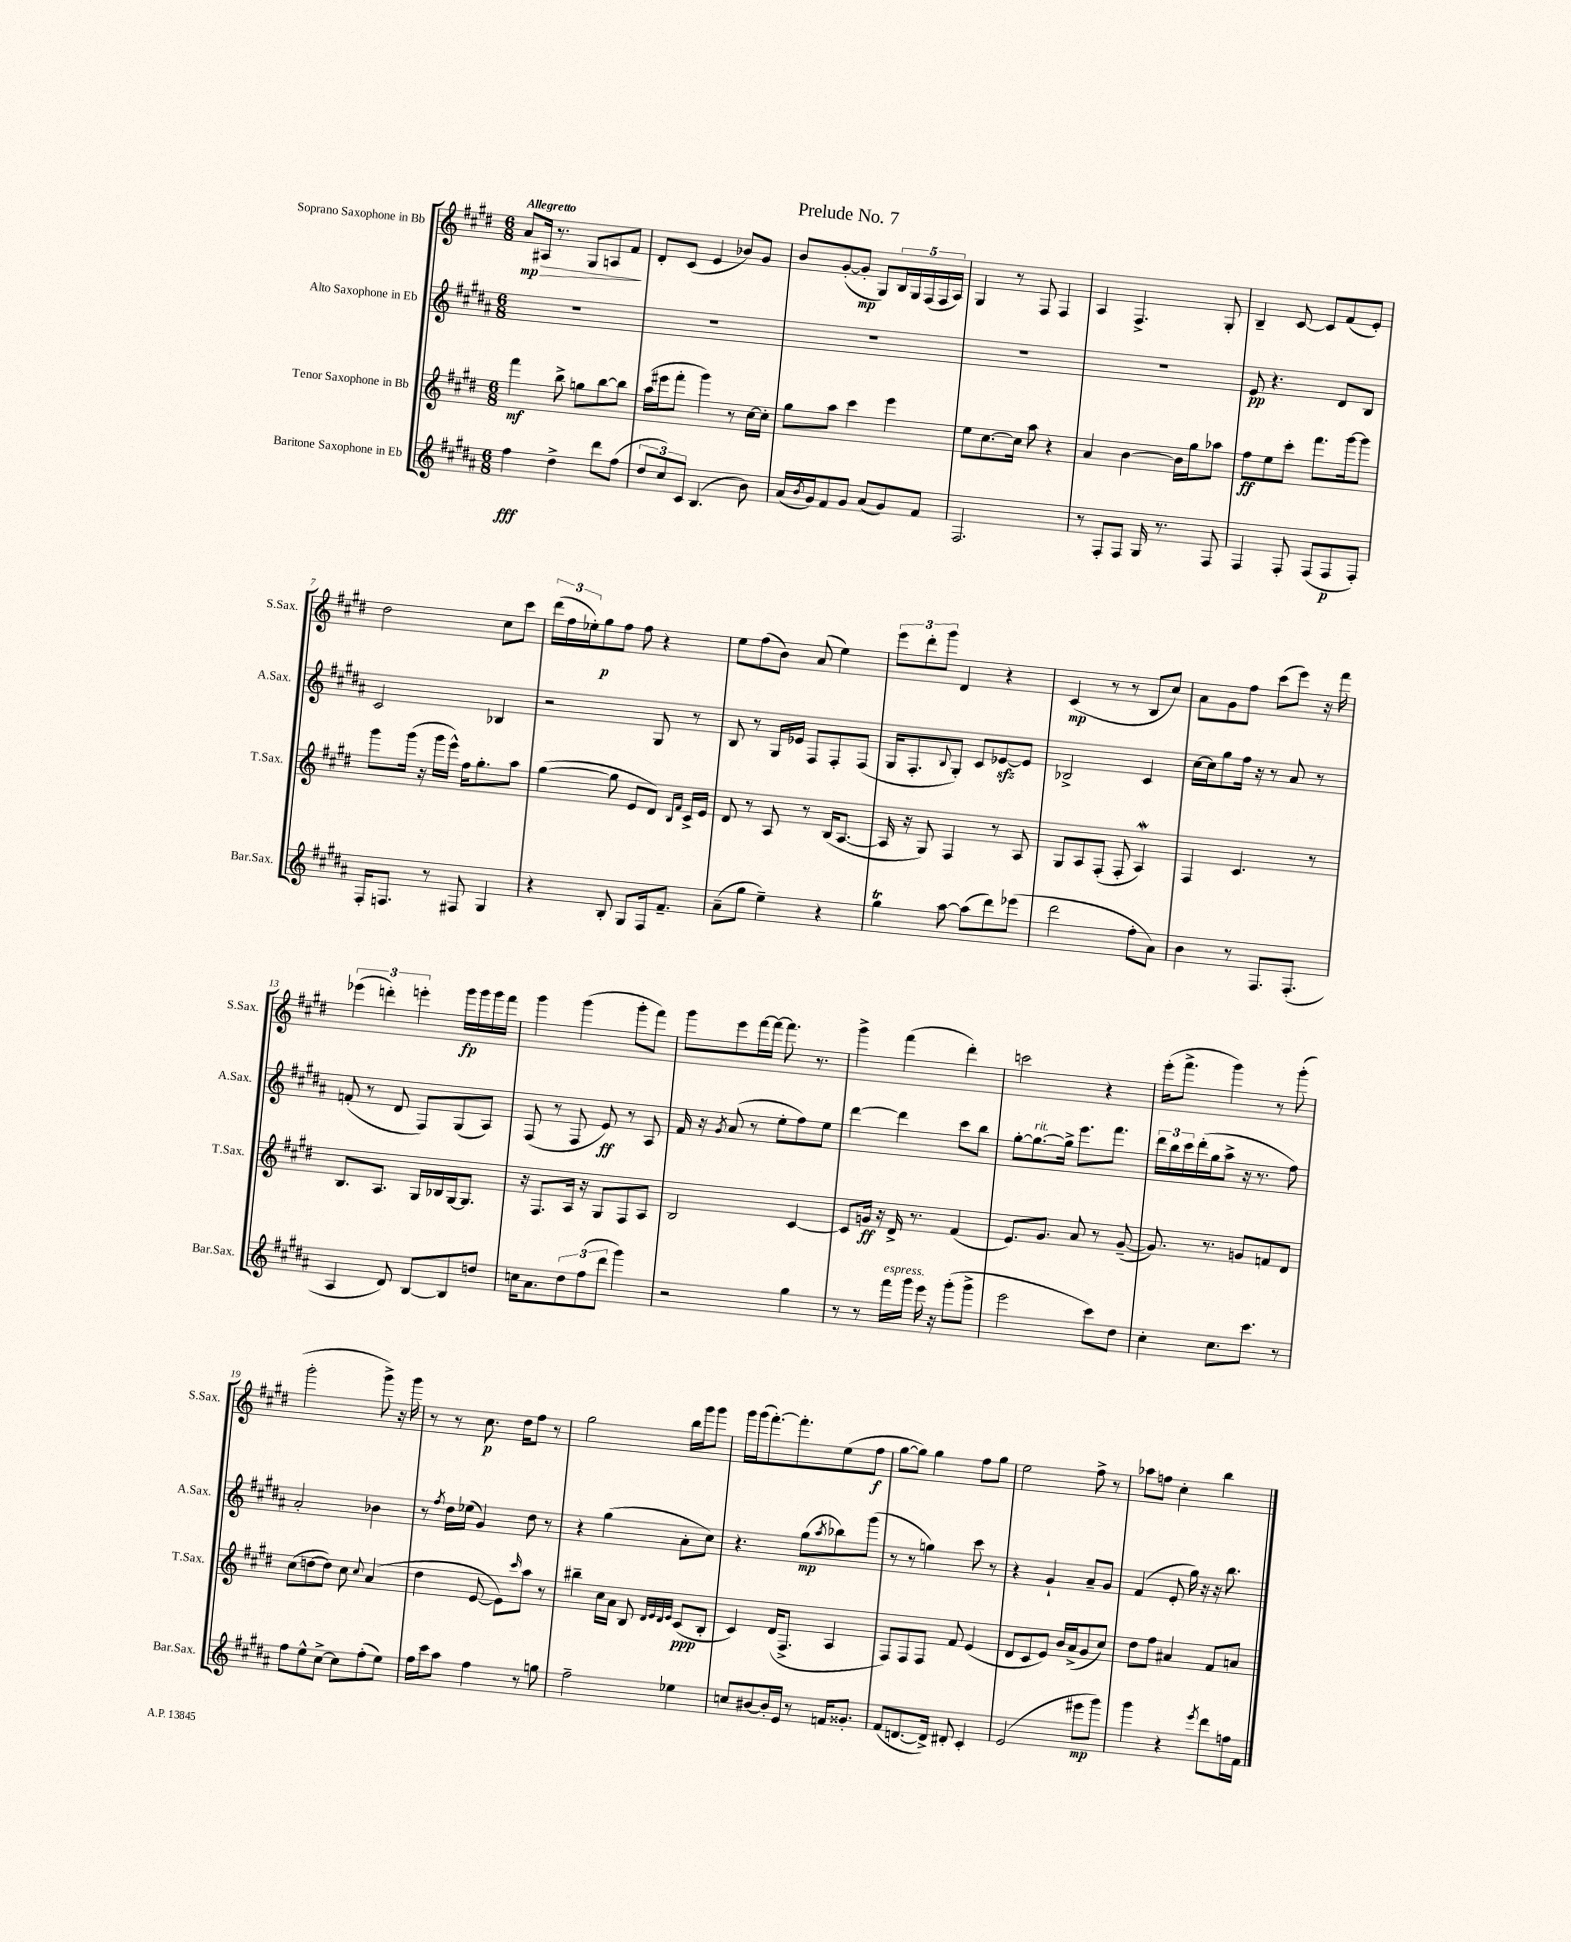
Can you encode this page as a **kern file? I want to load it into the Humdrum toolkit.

**kern	**kern	**kern	**kern
*staff4	*staff3	*staff2	*staff1
*clefG2	*clefG2	*clefG2	*clefG2
*k[f#c#g#d#a#]	*k[f#c#g#d#]	*k[f#c#g#d#a#]	*k[f#c#g#d#]
*M6/8	*M6/8	*M6/8	*M6/8
4ff#	4fff#	2.r	8a
.	.	.	16A#
.	.	.	8.r
4dd#^	8bb^	.	.
.	8gg	.	8G#
8ddd#	[8bb	.	8A
(8ff#	8bb]	.	8f#
=	=	=	=
12dd#	(16aa	2.r	8d#'
.	16eee#	.	.
12cc#)	.	.	.
.	8fff#'	.	(8c#
12c#	.	.	.
(4.B	4ggg#)	.	4e
.	8r	.	8b-)
8b)	[16cc#	.	8g#
.	16cc#']	.	.
=	=	=	=
(16a#	8gg#	2.r	8b
8qb	.	.	.
16g#)	.	.	.
8f#	8aa	.	([8g#'
8g#	4ccc#	.	8g#']
(8a#	.	.	8G#)
8g#)	4eee	.	20B
.	.	.	20G#
.	.	.	(20F#
8f#	.	.	.
.	.	.	20F#
.	.	.	20A)
=	=	=	=
2.F#	8ee	2.r	4G#
.	[8.cc#	.	.
.	.	.	8r
.	16cc#]	.	.
.	8aa	.	8F#
.	4r	.	4F#
=	=	=	=
8r	4a	2.r	4A
8F#'	.	.	.
8F#	[4b	.	4.F#^
16G#	.	.	.
8.r	.	.	.
.	16b]	.	.
.	16gg#	.	.
8F#	8aa-	.	8G#'
=	=	=	=
4F#	8ff#	8e	4B~
.	8ee	4.r	.
8F#'	8ccc#'	.	[8c#
(8F#	8.fff#	.	8c#]
8F#	.	8d#	(8f#
.	[16ggg#	.	.
8F#')	8ggg#]	8B	8e')
=	=	=	=
16F#'	8ggg#	2c#	2dd#
8.F	.	.	.
.	(16ggg#	.	.
.	16r	.	.
8r	16ggg#	.	.
.	16eee^^)	.	.
8F#	16ff#	.	.
.	8.gg#'	.	.
4G#	.	4B-	8cc#
.	8aa	.	8ccc#
=	=	=	=
4r	([4gg#	2r	(24ddd#
.	.	.	24ff#
.	.	.	24ee-')
.	.	.	8gg#
8B'	8gg#]	.	8ff#
8G#	8e	.	8ff#
16F#	8d#)	8G#	4r
8.f#~	.	.	.
.	16qqB	.	.
.	16qqf#	.	.
.	16c#^	8r	.
.	16e	.	.
=	=	=	=
(8a#~	8d#	8B	8ee
8gg#	8r	8r	(8ff#
4ee~)	8A	16G#	8b)
.	.	16e-	.
.	8r	8F#	(8a
4r	(16B	8F#'	4ee)
.	[8.A	.	.
.	.	(8F#	.
=	=	=	=
4gg#	16A]	16G#	12eee
.	16r	8.F#'	.
.	.	.	12ddd#'
.	8G#)	.	.
.	.	.	12ggg#
.	.	8qqB	.
[8aa#	4F#	8G#')	4d#
(8aa#]	.	8c#	.
8ddd#)	8r	[8e-	4r
(8eee-	8A	8e-]	.
=	=	=	=
2ddd#	8G#	2B-^	(4c#
.	8A	.	.
.	(8F#'	.	8r
.	8F#'	.	8r
8ff#'	4A)	4c#	8B
8a#)	.	.	8cc#)
=	=	=	=
4b	4F#	[16cc#	8a
.	.	16cc#]	.
.	.	8gg#	8g#
8r	4.c#	16ff#	8ff#
.	.	16r	.
8.F#	.	8r	(8ccc#
.	.	8a#	8eee)
(8.F#'	.	.	.
.	8r	8r	16r
.	.	.	16fff#
=	=	=	=
4A#	8.B	(8f'	(6eee-
.	.	8r	.
.	.	.	6ddd')
.	8.A	.	.
8d#)	.	8d#	.
.	.	.	6eee'
[8B	16G#	8F#)	.
.	16B-	.	.
8B]	[16G#	(8G#	16ggg#
.	8.G#]	.	16ggg#
8dd	.	8A#)	16ggg#
.	.	.	16fff#
=	=	=	=
16cc	16r	(8F#	4ggg#
8.a#	8.F#	.	.
.	.	8r	.
12dd#	16A	8F#	(4ggg#
.	16r	.	.
(12ff#	.	.	.
.	8G#	8e)	.
12ddd#	.	.	.
4ggg#)	8F#	8r	8ggg#'
.	8A	8A#	8fff#)
=	=	=	=
2r	2B	16f#	8ggg#
.	.	16r	.
.	.	8qg#	.
.	.	(8a#	8eee
.	.	8r	[16fff#
.	.	.	16fff#_
.	.	8ee'	8.fff#]
4gg#	[4c#	8ff#)	.
.	.	.	8.r
.	.	8ee	.
=	=	=	=
8r	8c#]	[4ddd#	4ggg#^
8r	16g	.	.
.	16r	.	.
16fff#	16d#^	4ddd#]	(4fff#
16ggg#	8.r	.	.
16eee	.	.	.
16r	.	.	.
(8ggg#'	(4f#	8ccc#	4ddd#')
8ggg#^	.	8bb	.
=	=	=	=
2eee	8.e)	[8gg#'	2ccc
.	.	8.gg#_	.
.	8.g#	.	.
.	.	16gg#^]	.
.	8a	8.eee	.
8ccc#)	8r	.	4r
.	.	8.fff#	.
8dd#	([8g#~	.	.
=	=	=	=
4cc#'	8.g#])	24ddd#	(16eee'
.	.	24bb	.
.	.	.	8.fff#^
.	.	24ccc#	.
.	.	(16ddd#'	.
.	8.r	16gg#	.
8.cc#	.	8aa#^	4ggg#)
.	8g	16r	.
8.ccc#	.	8.r	.
.	8f	.	8r
8r	8d#	8ff#)	(8ggg#'
=	=	=	=
8ff#	(8cc#	2a#'	2ggg#'
8ee^^	[8dd	.	.
[8cc#^	8dd])	.	.
8cc#]	8cc#	.	.
.	8qqcc#	.	.
(8ff#'	(4a	4b-	8ggg#^)
8ee)	.	.	16r
.	.	.	16ggg#
=	=	=	=
16ff#	4dd#	8r	8r
16ccc#	.	.	.
.	.	8qff#	.
8aa#	.	16dd#	8r
.	.	(16ee-	.
4ff#	[8e	4g#)	8.cc#
.	8e])	.	.
.	.	.	16dd#
.	16qqccc#	.	.
8r	8aa	8dd#	8ff#
8gg	8r	8r	8r
=	=	=	=
2ff#~	4bb#~	4r	2gg#
.	16cc#	(4gg#	.
.	16a	.	.
.	8B	.	.
.	32qqd#	.	.
.	32qqe	.	.
.	32qqd#	.	.
.	32qqe	.	.
4ee-	(8c#	8a#'	16bb
.	.	.	16ggg#
.	8B'	8cc#)	8ggg#
=	=	=	=
8cc	4c#)	4.r	16ggg#
.	.	.	(16ggg#
[8b#	.	.	[8.fff#')
16b#']	(16d#	.	.
16e	8.F#^	.	8.fff#']
8r	.	(8gg#	.
.	.	8qaa#	.
16f	4A	8bb-)	(8ee
8.g##'	.	.	.
.	.	(8ggg#	8ff#
=	=	=	=
(8f#	8F#)	8r	[8gg#
[8.d	8F#	8r	8gg#])
.	8F#	4gg)	4gg#
16d^])	.	.	.
8d#'	8f#	.	.
4c#'	(4e	8ccc#	8ff#
.	.	8r	8gg#
=	=	=	=
(2e	8d#	4r	2ee
.	8c#	.	.
.	8e)	4g#`	.
.	16b	.	.
.	(16a^	.	.
8eee#	8g#	8a#~	8ff#^
8ggg#)	8cc#)	8g#	8r
=	=	=	=
4ggg#	8dd#	(4f#	8aa-
.	8ff#	.	8ff
4r	4a#	8e'	4cc#'
.	.	16gg#)	.
.	.	16r	.
8qeee	.	.	.
8ddd#	8f#	16r	4bb
.	.	8.bb	.
16ff	8a	.	.
16f#	.	.	.
==	==	==	==
*-	*-	*-	*-
